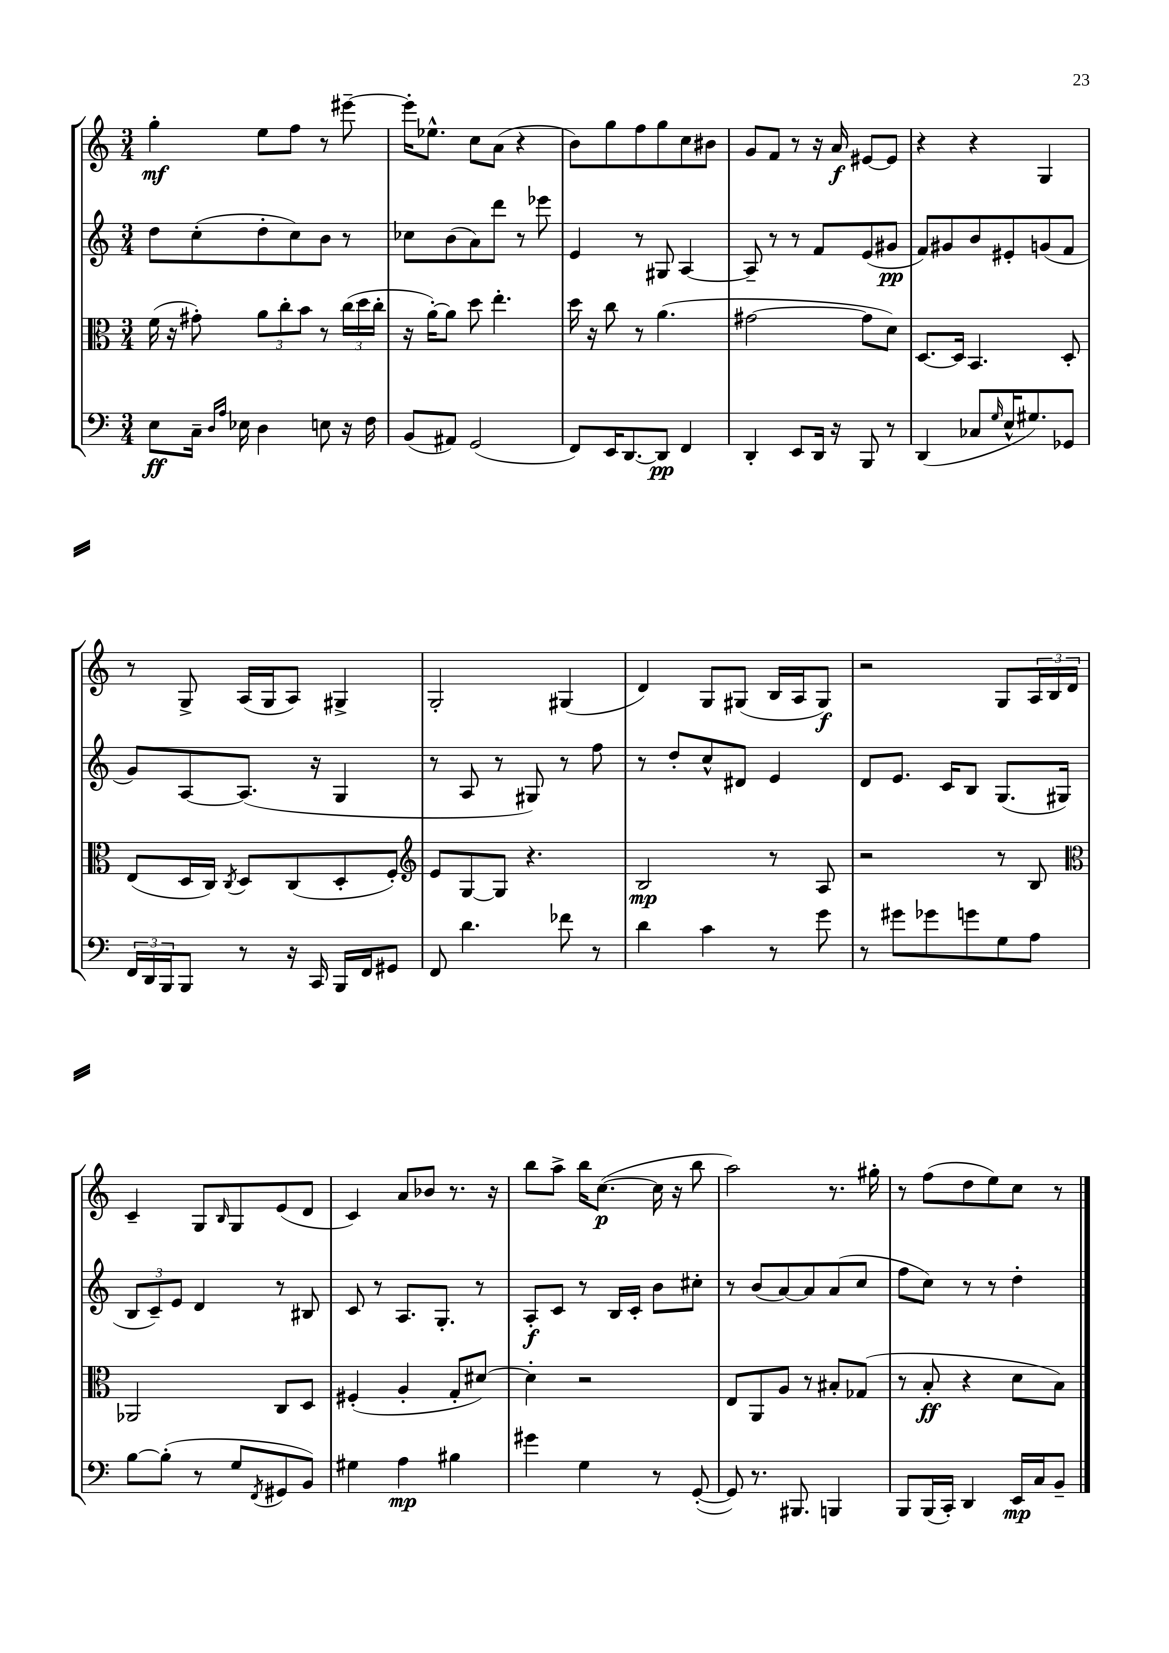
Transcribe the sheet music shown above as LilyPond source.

<<
\new StaffGroup <<
\new Staff = "s0" {
    \clef treble \key c \major \numericTimeSignature \time 3/4
    g''4-.\mf e''8 f''8 r8 eis'''8~-- |
    eis'''16-. ees''8.-^ c''8 a'8( r4 |
    b'8) g''8 f''8 g''8 c''8 bis'8 |
    g'8 f'8 r8 r16 a'16\f eis'8~ eis'8 |
    r4 r4 g4 |
    r8 g8-> a16( g16 a8) gis4-> |
    g2-. gis4( |
    d'4) g8 gis8( b16 a16 gis8\f) |
    r2 g8 \tuplet 3/2 { a16 b16 d'16 } |
    c'4-- g8 \grace { b16 } g8 e'8( d'8 |
    c'4) a'8 bes'8 r8. r16 |
    b''8 a''8-> b''16 c''8.~\p( c''16 r16 b''8 |
    a''2) r8. gis''16-. |
    r8 f''8( d''8 e''8) c''8 r8 \bar "|." |
}
\new Staff = "s1" {
    \clef treble \key c \major \numericTimeSignature \time 3/4
    d''8 c''8-.( d''8-. c''8) b'8 r8 |
    ces''8 b'8( a'8) d'''8 r8 ees'''8 |
    e'4 r8 gis8 a4~ |
    a8-- r8 r8 f'8 e'8( gis'8\pp |
    f'8) gis'8 b'8 eis'8-. g'8( f'8 |
    g'8) a8~ a8.( r16 g4 |
    r8 a8 r8 gis8) r8 f''8 |
    r8 d''8-. c''8-^ dis'8 e'4 |
    d'8 e'8. c'16 b8 g8.( gis16 |
    \tuplet 3/2 { b8 c'8--) e'8 } d'4 r8 bis8 |
    c'8 r8 a8. g8.-. r8 |
    a8-.\f c'8 r8 b16 c'16-. b'8 cis''8-. |
    r8 b'8( a'8~) a'8 a'8( c''8 |
    f''8 c''8) r8 r8 d''4-. \bar "|." |
}
\new Staff = "s2" {
    \clef alto \key c \major \numericTimeSignature \time 3/4
    f'16( r16 gis'8-.) \tuplet 3/2 { a'8 c''8-. b'8 } r8 \tuplet 3/2 { c''16( d''16 c''16-. } |
    r16 a'16~-.) a'8 d''8 e''4.-. |
    d''16 r16 c''8 r8 a'4.( |
    gis'2~ gis'8 d'8) |
    d8.~ d16 b,4. d8-. |
    e8( d16 c16) \acciaccatura { c8 } d8 c8( d8-. f8-.) |
    \clef treble e'8 g8~ g8 r4. |
    b2\mp r8 a8 |
    r2 r8 b8 |
    \clef alto aes,2 c8 d8 |
    fis4-.( a4-. g8-. dis'8~) |
    dis'4-. r2 |
    e8 a,8 a8 r8 bis8-. ges8( |
    r8 b8-.\ff r4 d'8 b8) \bar "|." |
}
\new Staff = "s3" {
    \clef bass \key c \major \numericTimeSignature \time 3/4
    e8\ff c16-- \grace { d16 a16 } ees16 d4 e8 r16 f16 |
    b,8( ais,8) g,2( |
    f,8) e,16 d,8.~ d,8\pp f,4 |
    d,4-. e,8 d,16 r16 b,,8 r8 |
    d,4( ces8 \grace { g16 } e16-^ gis8.) ges,8 |
    \tuplet 3/2 { f,16 d,16 b,,16 } b,,8 r8 r16 c,16 b,,16 f,16 gis,8 |
    f,8 d'4. fes'8 r8 |
    d'4 c'4 r8 g'8 |
    r8 gis'8 ges'8 g'8 g8 a8 |
    b8~ b8-.( r8 g8 \acciaccatura { f,8 } gis,8 b,8) |
    gis4 a4\mp bis4 |
    gis'4 g4 r8 g,8~-.( |
    g,8) r8. bis,,8. b,,4 |
    b,,8 b,,16( c,16-.) d,4 e,16\mp c16 b,8-- \bar "|." |
}
>>
>>
\layout { \context { \Score \remove "Bar_number_engraver" } }
